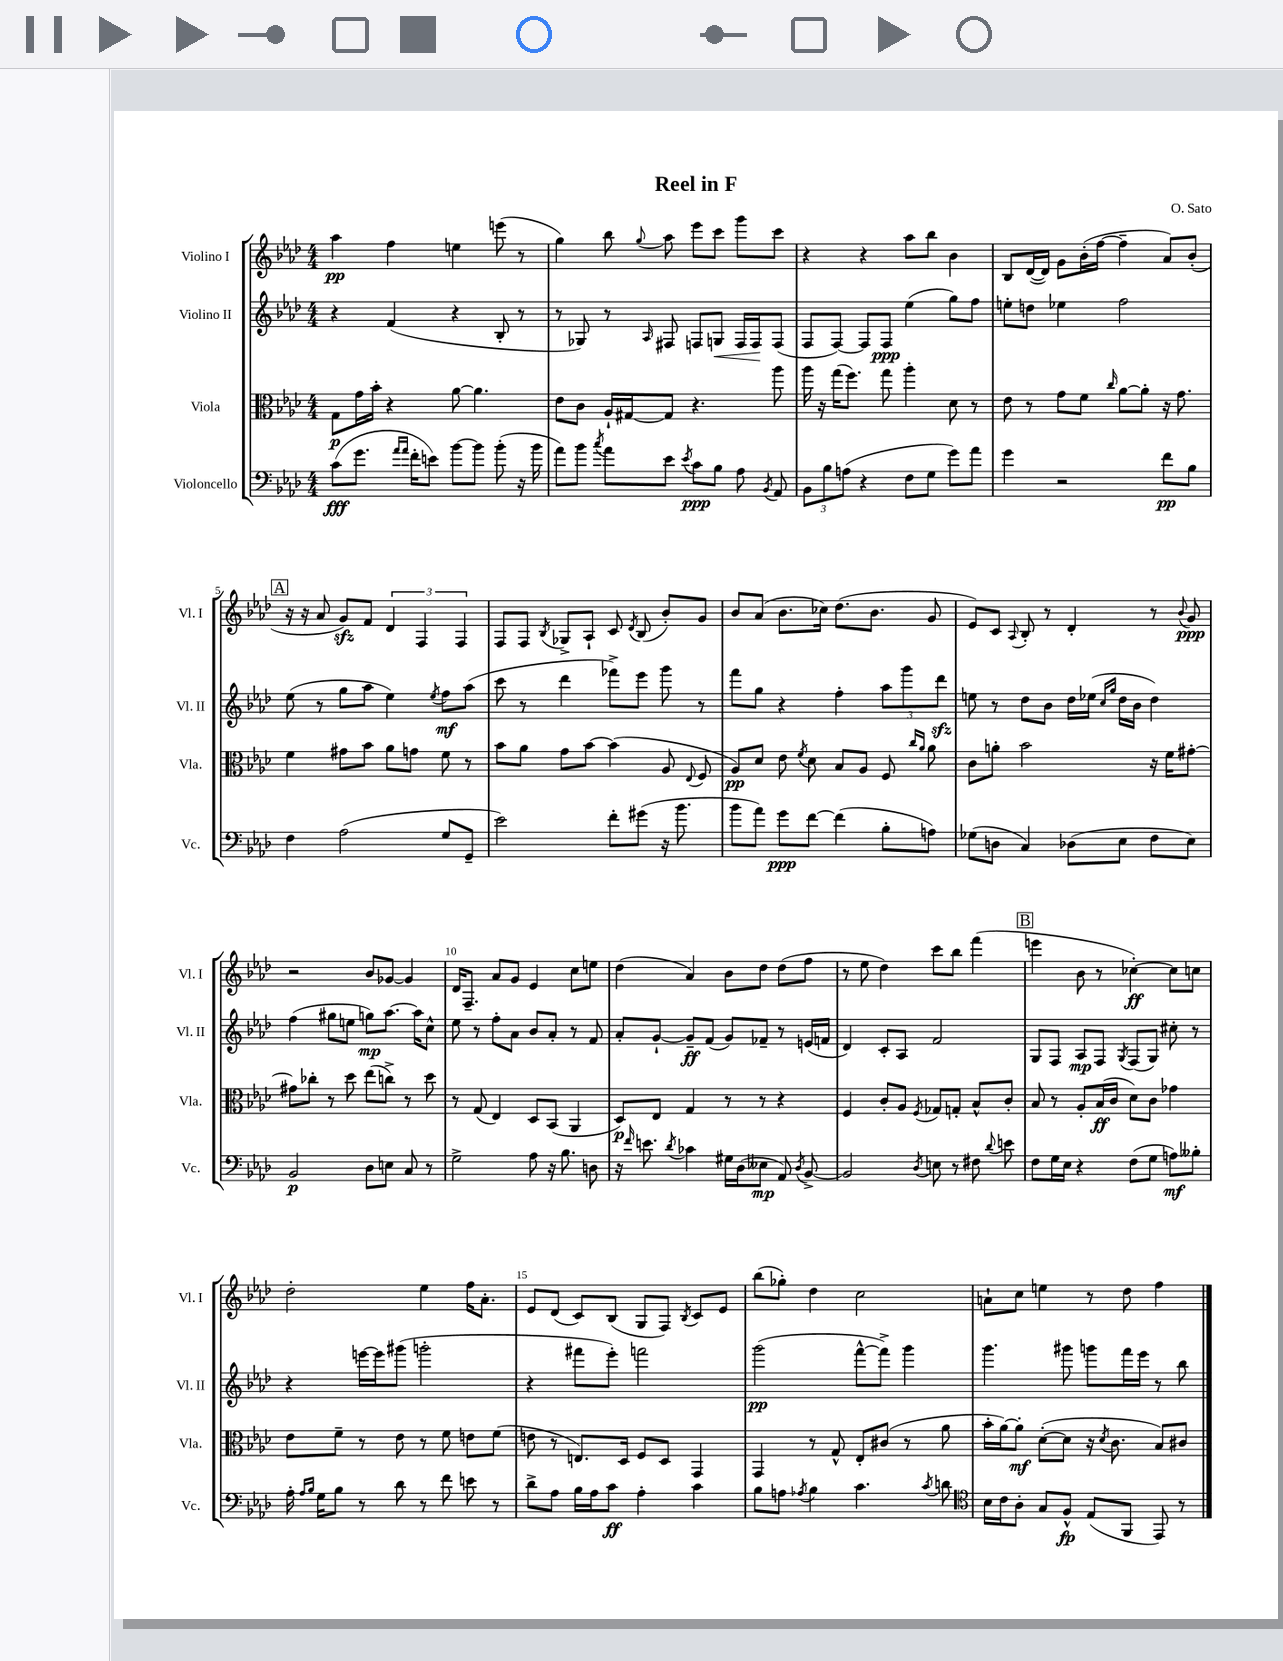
\header { title = "Reel in F" composer = "O. Sato" }
<<
\new StaffGroup <<
\new Staff = "s0" \with { instrumentName = "Violino I" shortInstrumentName = "Vl. I" } {
    \clef treble \key aes \major \numericTimeSignature \time 4/4
    \autoBeamOff aes''4\pp f''4 e''4 e'''8( r8 |
    g''4) bes''8 \appoggiatura { g''8 } aes''8 ees'''8[ c'''8] g'''8[ c'''8] |
    r4 r4 aes''8[ bes''8] bes'4 |
    bes8[ des'16~( des'16]) g'8[ bes'16-.( f''16]~ f''4-- aes'8[) bes'8]-.( |
    \mark \markup { \box "A" } r16 r16 aes'8 g'8[\sfz) f'8] \tuplet 3/2 { des'4 f4 f4 } |
    f8[ f8] \acciaccatura { bes8 } ges8[-> aes8]-! c'8 \acciaccatura { des'8 } bes8( bes'8[-.) g'8] |
    bes'8[ aes'8]( bes'8.[ ces''16]) des''8.[( bes'8.] g'8 |
    ees'8[) c'8] \appoggiatura { aes8 } bes8-. r8 des'4-. r8 \appoggiatura { bes'8 } g'8\ppp |
    r2 bes'8[ ges'8]~ ges'4 |
    des'16[ f8.]-- aes'8[ g'8] ees'4 c''8[ e''8] |
    des''4( aes'4) bes'8[ des''8] des''8[( f''8] |
    r8 ees''8 des''4) c'''8[ bes''8] f'''4( |
    \mark \markup { \box "B" } e'''4 bes'8 r8 ces''4~-.\ff) ces''8[ c''8] |
    des''2-. ees''4 f''16[ aes'8.]-. |
    ees'8[ des'8]( c'8[) bes8]( g8[ f8]) \acciaccatura { bes8 } c'8[ ees'8] |
    bes''8[( ges''8]-.) des''4 c''2 |
    a'8[-! c''8] e''4 r8 des''8 f''4 \bar "|." |
}
\new Staff = "s1" \with { instrumentName = "Violino II" shortInstrumentName = "Vl. II" } {
    \clef treble \key aes \major \numericTimeSignature \time 4/4
    \autoBeamOff r4 f'4( r4 bes8-. r8 |
    r8 ges8) r8 \grace { aes16 } fis8 f8[ g8]\< f16[ f16\! f8]( |
    f8[ f8]~) f8[ f8]\ppp ees''4( g''8[) f''8] |
    e''8[-. d''8] ees''4 f''2 |
    \mark \markup { \box "A" } ees''8( r8 g''8[ aes''8] ees''4) \acciaccatura { ees''8 } f''8[\mf aes''8]( |
    c'''8 r8 des'''4 fes'''8[->) ees'''8] g'''8 r8 |
    f'''8[ g''8] r4 f''4-. \tuplet 3/2 { aes''8[ g'''8 des'''8]\sfz } |
    e''8 r8 des''8[ bes'8] des''16[ ees''16]( \grace { c''16[ g''16] } des''16[ bes'16] des''4) |
    f''4( gis''8[ e''8] g''8[\mp) aes''8.]~ aes''16[ c''8]-^ |
    ees''8 r8 f''8[-. aes'8] bes'8[ aes'8]-. r8 f'8 |
    aes'8[-. g'8]~-! g'8[--\ff f'8]( g'8[) fes'8]-- r8 e'16[( f'16] |
    des'4) c'8[-. aes8] f'2 |
    \mark \markup { \box "B" } g8[ f8] aes8[\mp f8] \acciaccatura { g8 } f8[( g8]) cis''8-. r8 |
    r4 e'''16[~ e'''16 gis'''8]( g'''2-. |
    r4 fis'''8[ ees'''8]-.) f'''2 |
    g'''2\pp( f'''8[~-^ f'''8]->) g'''4 |
    g'''4. gis'''8 g'''8[ f'''16 ees'''16] r8 bes''8 \bar "|." |
}
\new Staff = "s2" \with { instrumentName = "Viola" shortInstrumentName = "Vla." } {
    \clef alto \key aes \major \numericTimeSignature \time 4/4
    \autoBeamOff g8[\p g'16 bes'16]-. r4 aes'8~ aes'4. |
    ees'8[ c'8] aes16[-! gis16~ gis8] r4. aes''8 |
    aes''16 r16 g''16[( f''8.]) g''8 aes''4-. des'8 r8 |
    ees'8 r8 g'8[ f'8] \grace { c''16 } aes'8[~ aes'8]-. r16 g'8. |
    \mark \markup { \box "A" } f'4 gis'8[ bes'8] aes'8[ g'8] f'8 r8 |
    bes'8[ aes'8] g'8[ bes'8]~ bes'4( aes8 \appoggiatura { ees8 } f8 |
    aes8[\pp) des'8] ees'8 \acciaccatura { f'8 } des'8 bes8[ aes8] f8 \grace { c''16[ aes'16] } aes'8 |
    c'8[ a'8]-. bes'2 r16 f'16[ gis'8]~-. |
    gis'8[ ces''8]-. r8 des''8 ees''8[( c''8]->) r8 des''8 |
    r8 g8( ees4) des8[ bes,8]( aes,4 |
    des8[\p) ees8] g4 r8 r8 r4 |
    f4 c'8[-. aes8] \acciaccatura { f8 } ges8[ g8]-. bes8[-^ c'8]-. |
    \mark \markup { \box "B" } bes8 r8 aes8[-. bes16\ff( c'16] des'8[) c'8] ges'4 |
    ees'8[ f'8]-- r8 ees'8 r8 f'8 e'8[ f'8]( |
    e'8 r8 e8.[) des16] f8[ des8] g,4 |
    g,4 r8 g8-^ ees8[-. cis'8]( r8 aes'8 |
    bes'16[-. aes'16~) aes'8]-.\mf des'8[~-.( des'8] r16 \acciaccatura { des'8 } c'8. bes8[) cis'8] \bar "|." |
}
\new Staff = "s3" \with { instrumentName = "Violoncello" shortInstrumentName = "Vc." } {
    \clef bass \key aes \major \numericTimeSignature \time 4/4
    \autoBeamOff c'8[\fff( g'8.] \grace { aes'16[ aes'16] } f'16[-. e'8]) bes'8[~ bes'8] bes'8-.( r16 bes'16 |
    aes'8[) bes'8] \acciaccatura { c''8 } aes'8[ ees'8] \acciaccatura { ees'8 } c'8[\ppp bes8] aes8 \acciaccatura { bes,8 } aes,8 |
    \tuplet 3/2 { bes,8[ bes8 a8]( } r4 f8[ g8] g'8[) aes'8] |
    g'4 r2 f'8[\pp bes8] |
    \mark \markup { \box "A" } f4 aes2( g8[ g,8]-- |
    ees'2) f'8[-. gis'8]( r16 bes'8. |
    bes'8[ aes'8]) g'8[\ppp f'8]~ f'4( bes8[-. a8]) |
    ges8[( d8] c4) des8[( ees8] f8[ ees8]) |
    bes,2\p des8[ e8] c8 r8 |
    g2-> aes8 r16 bes8. d8 |
    r16 \grace { f'16 } e'8. \acciaccatura { des'8 } ces'4 gis16[ des16( eeses8]\mp aes,8) \acciaccatura { des8 } bes,8~-> |
    bes,2 \acciaccatura { des8 } e8 r8 fis8 \appoggiatura { des'8 } e'8 |
    \mark \markup { \box "B" } f8[ g16 ees16] r4 f8[( g8] a8[\mf) beses8]-. |
    aes16-. \grace { aes16[ bes16] } g16[ bes8] r8 des'8 r8 f'8 e'8 r8 |
    des'8[-> aes8] bes16[ aes16 c'8]\ff aes4-. c'4 |
    bes8[ a8] \acciaccatura { aes8 } bes4 c'4. \acciaccatura { c'8 } d'8 |
    \clef tenor bes16[ c'16 aes8]-. g8[ f8]-^\fp ees8[( f,8] ees,8) r8 \bar "|." |
}
>>
>>
\layout { \context { \Score \override BarNumber.break-visibility = ##(#f #t #t) barNumberVisibility = #(every-nth-bar-number-visible 5) } }
